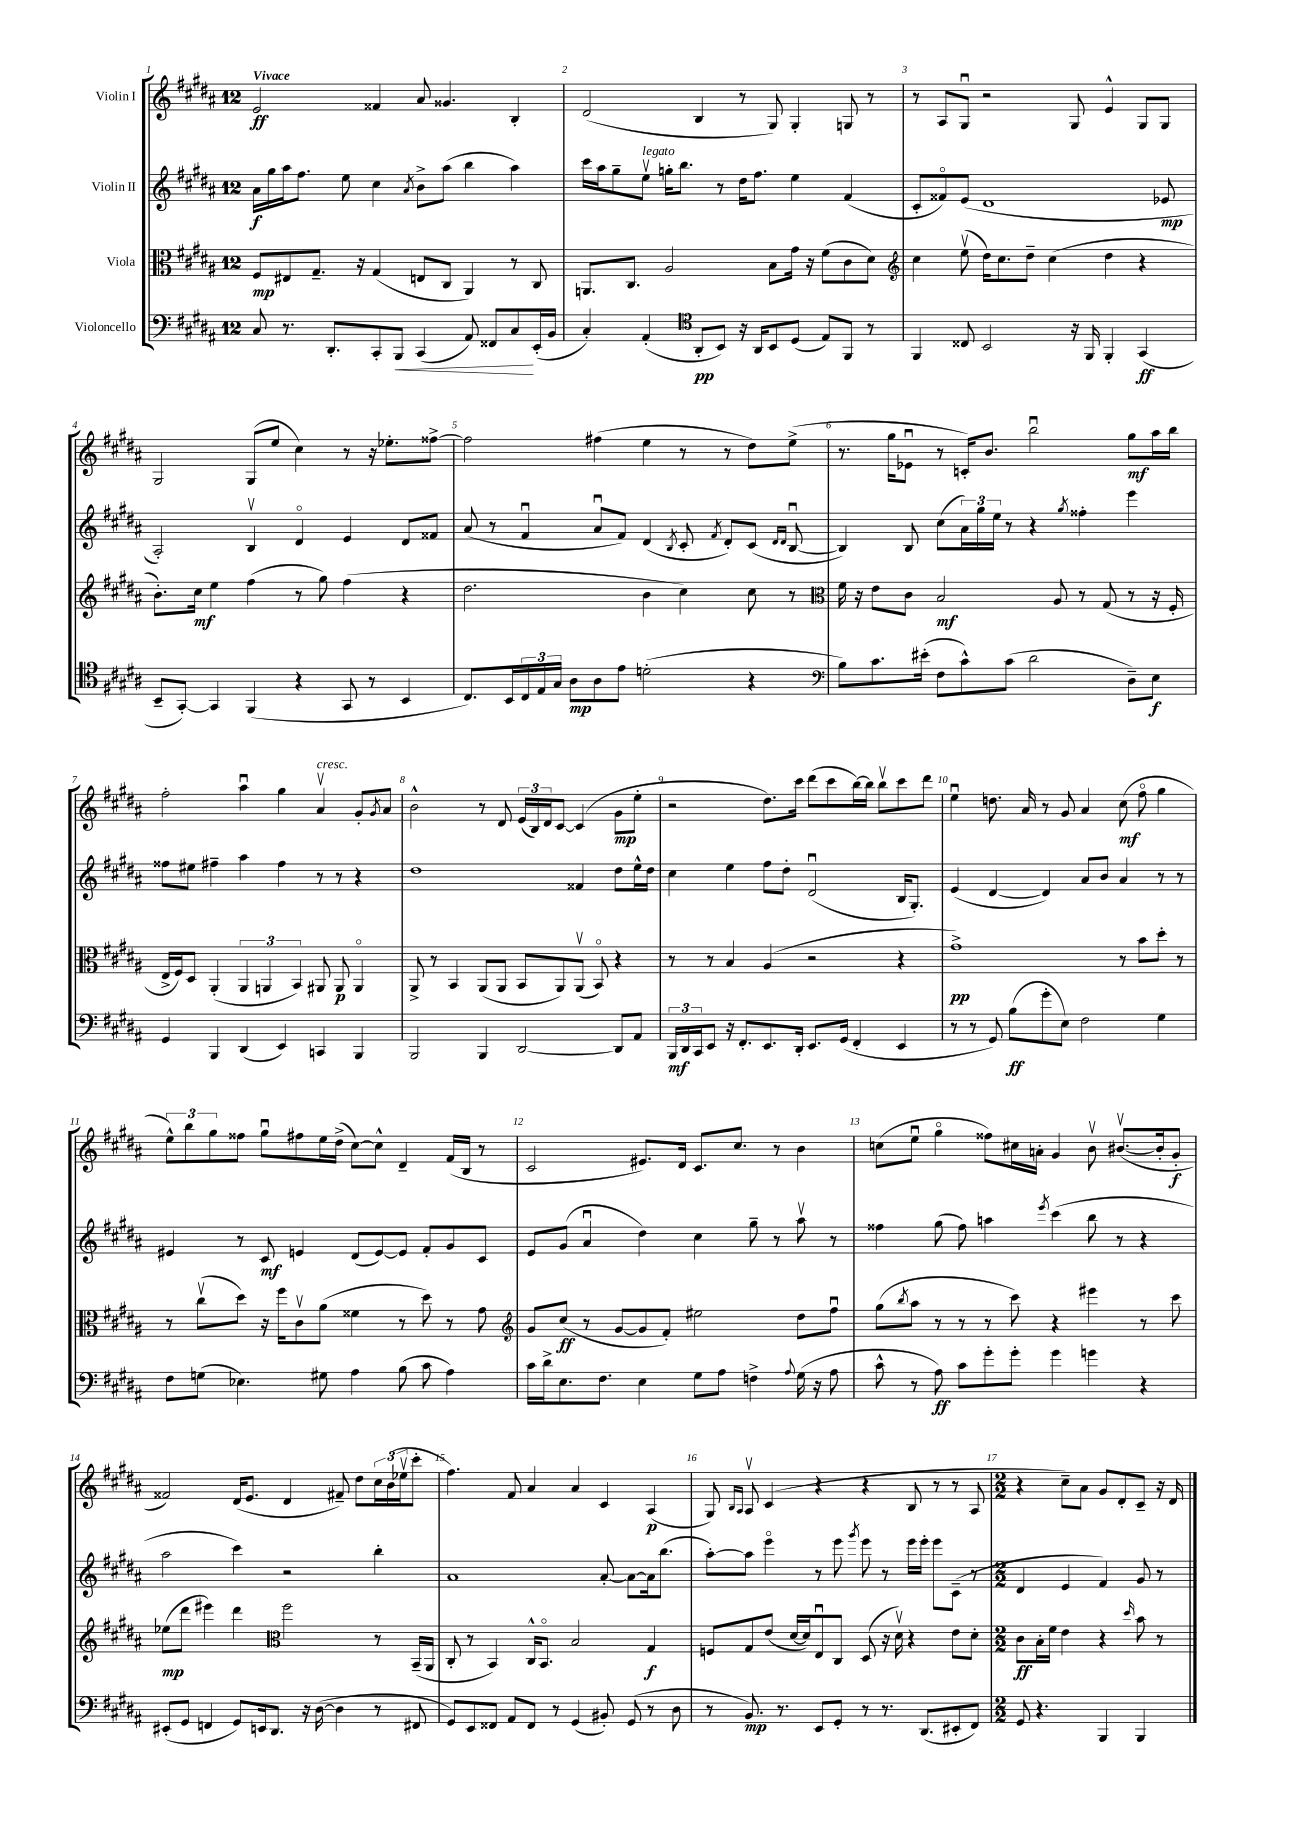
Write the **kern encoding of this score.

**kern	**kern	**kern	**kern
*staff4	*staff3	*staff2	*staff1
*clefF4	*clefC3	*clefG2	*clefG2
*k[f#c#g#d#a#]	*k[f#c#g#d#a#]	*k[f#c#g#d#a#]	*k[f#c#g#d#a#]
*M12/8	*M12/8	*M12/8	*M12/8
8C#/	8F#/L	16a#\LL	2e/
.	.	16gg#\	.
8.r	8E#/	16aa#\J	.
.	.	8.ff#\J	.
.	8.G#~/J	.	.
8.DD#'/L	.	.	.
.	.	8ee\	.
.	16r	.	.
8CC#'/	(4G#/	4cc#\	4f##/
8BBB/J	.	.	.
.	.	8qa#/	.
(4CC#/	8E/L	8b^\L	8a#/
.	8C#/J	(8aa#\J	4.g##/
8AA#/)	4AA#/)	4bb\	.
8FF##/L	.	.	.
8C#/	8r	4aa#\)	4B'/
(16EE'/L	8C#/	.	.
16BB/JJ	.	.	.
=	=	=	=
4C#'/)	8.AA/L	16ccc#\LL	(2d#/
.	.	16aa#\J	.
.	.	8gg#~\	.
.	8.C#/J	.	.
(4AA#'/	.	8eev\J	.
.	2A#/	16gg'\LK	.
.	.	8.bb\J	.
*clefC4	*	*	*
8AA#'/L	.	.	4B/
8BB/J)	.	8r	.
16r	.	16dd#\LK	8r
16AA#/LK	.	8.ff#\J	.
8BB/	8B\L	.	8G#/)
(8D#/J	16g#\Jk	4ee\	4G#'/
.	16r	.	.
8E/L)	(8f#\L	.	.
8FF#/J	8c#\	(4f#/	8G/
8r	8d#\J)	.	8r
=	=	=	=
*	*clefG2	*	*
4FF#/	4cc#\	8c#'/L	8r
.	.	8f##o/)	8A#/L
8C##/	(8eev\	(8e/J	8G#u/J
2BB/	16dd#\LK)	1d#	2r
.	8.cc#\	.	.
.	8dd#~\J	.	.
.	(4cc#\	.	.
16r	.	.	8G#/
16FF#/	.	.	.
4FF#'/	4dd#\	.	4e^^/
(4GG#/	4r	.	8G#/L
.	.	8e-/	8G#/J
=	=	=	=
8BB~/L	8.b'\L)	2A#'/)	2G#/
[8GG#'/J)	.	.	.
.	16cc#\Jk	.	.
4GG#/]	4ee\	.	.
(4FF#/	(4ff#\	4Bv/	(8G#/L
.	.	.	8ee/J
4r	8r	4d#o/	4cc#\)
.	8gg#\)	.	.
8GG#/	(4ff#\	4e/	8r
8r	.	.	16r
.	.	.	8.ee-'\L
4BB/	4r	8d#/L	.
.	.	8f##/J	[8ff##^\J
=	=	=	=
8.C#/L)	2.dd#\	(8a#/	2ff##\]
.	.	8r	.
16BB/L	.	.	.
24C#/	.	4f#u/	.
24E/	.	.	.
24G#/JJ	.	.	.
8A#\L	.	.	.
8A#\	.	8a#u/L	(4ff#\
8e\J	.	8f#/J)	.
(2d'\	4b\	(4d#/	4ee\
.	.	8qB/	.
.	4cc#\)	8c#'/	8r
.	.	8qf#/	.
.	.	8d#'/L)	8r
4r	8cc#\	(8c#/J	8dd#\L)
.	.	16qqd#/LL	.
.	.	16qqd#/JJ	.
.	8r	[8Bu/	(8ee^\J
=	=	=	=
*clefF4	*clefC3	*	*
8B\L)	16f#\	4B/])	8.r
.	16r	.	.
8.c#\	8e\L	.	.
.	.	.	16gg#\LK
.	8c#\J	8B/	8e-u\J
(16e#'\Jk	.	.	.
8F#\L	2B/	(8cc#\L	8r
8c#^^\)	.	24a#\L)	16c'/LK)
.	.	24gg#\	.
.	.	.	8.b/J
.	.	24ee\JJ	.
(8c#\J	.	8r	.
2d#\	.	4r	2bbu\
.	8A#/	.	.
.	.	8qgg#/	.
.	8r	4ff##'\	.
.	(8G#/	.	.
8D#~\L)	8r	4eee\	8gg#\L
8E\J	16r	.	16aa#\L
.	16F#'/	.	16bb\JJ
=	=	=	=
4GG#/	16E^/LL	8ff##\L	2ff#'\
.	16F#/J)	.	.
.	8D#/J	8ee#\J	.
4BBB/	(4AA#'/	4ff#~\	.
(4DD#/	6AA#/	4aa#\	4aa#u\
.	6AA/	.	.
4EE/)	.	4ff#\	4gg#\
.	6BB/)	.	.
4CC/	8AA#/	8r	4a#v/
.	8AA#/	8r	.
4BBB/	4AA#o/	4r	8g#'/L
.	.	.	8qg#/
.	.	.	8a#/J
=	=	=	=
2BBB/	8AA#^/	1dd#	2b^^\
.	8r	.	.
.	4BB/	.	.
4BBB/	(8AA#/L	.	8r
.	8AA#/J	.	8d#/
[2DD#/	8BB/L	.	(24e/LL
.	.	.	24B/)
.	.	.	24d#/J
.	8AA#/)	.	[8c#/J
.	(8AA#v/J	4f##/	(4c#/]
.	8BBo/)	.	.
8DD#/]L	4r	8dd#\L	8g#\L
8AA#/J	.	16ee^^\L	8ee'\J
.	.	16dd#\JJ	.
=	=	=	=
24BBB/LL	8r	4cc#\	2r
24DD#/	.	.	.
24CC#/J	.	.	.
8EE/J	8r	.	.
16r	4B/	4ee\	.
8.FF#'/L	.	.	.
8.EE/	(4A#/	8ff#\L	8.dd#\L)
.	.	8dd#'\J	.
16DD#'/Jk	.	.	16ccc#\Jk
8.EE/L	2r	(2d#u/	(8ddd#\L
.	.	.	8ccc#\
(16GG#/Jk	.	.	.
4FF#'/	.	.	[16bb\L)
.	.	.	16bb\]JJ
.	.	.	8bbv\L
4EE/	4r	16B/LK	8ccc#\
.	.	8.G#'/J)	.
.	.	.	8ddd#\J
=	=	=	=
8r	1g#^)	(4e/	4eeu\
8r	.	.	.
8GG#/)	.	[4d#/	8.dd\
(8B\L	.	.	.
.	.	.	16a#/
8g#'\	.	4d#/])	8r
8E\J)	.	.	8g#/
2F#\	.	8a#/L	4a#/
.	.	8b/J	.
.	8r	4a#/	(8cc#\
.	8b\L	.	8ff#o\
4G#\	8dd#'\J	8r	4gg#\
.	8r	8r	.
=	=	=	=
8F#\L	8r	4e#/	12ee^^\L)
.	.	.	12bb\
(8G\J	(8cc#v\L	.	.
.	.	.	12gg#\
4.E-\)	8dd#\J)	8r	8ff##\J
.	16r	8c#/	8gg#u\L
.	16ff#\LK	.	.
.	8c#v\	4e/	8ff#\
8G#\	(8a#\J	.	16ee\L
.	.	.	(16dd#^\JJ
4A#\	4f##\	(8d#/L	[8cc#\L)
.	.	[8e/)	8cc#^^\]J
(8B\	8r	8e/]J	4d#~/
8c#\	8dd#\)	8f#'/L	.
4A#\)	8r	8g#/	(16f#/LL
.	.	.	16B/JJ
.	8g#\	8c#/J	8r
=	=	=	=
*	*clefG2	*	*
16c#\LL	8g#/L	8e/L	2c#/
16d#^\J	.	.	.
8.E\	(8cc#/J	(8g#/J	.
.	8r	4a#u/	.
8.F#\J	.	.	.
.	[8g#/L	.	.
4E\	8g#/]	4dd#\)	8.e#/L)
.	8f#'/J)	.	.
.	.	.	16d#/Jk
8G#\L	2ee#\	4cc#\	8.c#/L
8A#\J	.	.	.
.	.	.	8.cc#/J
4F^\	.	8gg#~\	.
.	.	8r	8r
8qqA#/	.	.	.
(16G#\	8dd#\L	8aa#v\	4b\
16r	.	.	.
8A#\	8ff#u\J	8r	.
=	=	=	=
8c#^^\	(8gg#\L	4ff##\	(8cc\L
.	8qbb/	.	.
8r	8aa#\J	.	8eeu\J
8A#\)	8r	(8gg#\	4gg#o\
8c#\L	8r	8ff##\)	.
8g#'\	8r	4aa\	8ff##\L)
8g#'\J	8ccc#\)	.	16cc#\L
.	.	.	16a'\JJ
.	.	8qeee/	.
4g#\	4r	(4ccc#\	4g#/
4g\	4eee#\	8bb\	8bv\
.	.	8r	([8.b#v/L
4r	8r	4r	.
.	.	.	16b#'/]k
.	8ccc#\	.	8g#'/J
=	=	=	=
(8EE#'/L	(8ee-\L	2aa#\	2f##/)
8GG#/J	8ddd#\J	.	.
4FF/	4eee#\)	.	.
8GG#/L)	4ddd#\	4ccc#\)	(16d#/LK
.	.	.	8.e/J
16EE/k	.	.	.
8.DD#/J	.	.	.
*	*clefC3	*	*
.	2ff#\	2r	4d#/
16r	.	.	.
([16D#\	.	.	.
4D#\]	.	.	8f#~/)
.	.	.	8dd#\L
8r	8r	4bb'\	24cc#\L
.	.	.	(24b\
.	.	.	24ee-v\J
8FF#/	(16BB~/LL	.	8ccc#'\J
.	16AA#/JJ	.	.
=	=	=	=
8GG#/L)	8C#'/	1a#	4.ff#\)
8EE/	8r	.	.
8FF##/J	4BB/)	.	.
8AA#/L	.	.	8f#/
8FF##/J	16C#^^/LK	.	4a#/
.	8.BBo/J	.	.
8r	.	.	.
(4GG#/	2B/	.	4a#/
8BB#'/)	.	[8a#'/	4c#/
(8GG#/	.	8a#\_L	.
8r	4G#/	16a#\]k	(4A#/
.	.	(8.bb\J	.
8D#\	.	.	.
=	=	=	=
8r	8F/L	[8aa#'\L)	8G#/)
.	.	.	16qqB/LL
.	.	.	16qqA#/JJ
8.BB/)	8G#/	8aa#\]J	8A#v/
.	(8e/J	4eeeo\	(4c#/
8.r	.	.	.
.	[16d#/LL	.	.
.	16d#/]J)	.	.
8EE/L	8Eu/	8r	4r
8GG#'/J	8C#/J	8eee\	.
.	.	8qggg#/	.
8r	(8D#/	8eee\	4r
8.r	16r	8r	.
.	16d#v\)	.	.
.	4r	16eee\LL	8B/
(8.DD#/L	.	16eee'\JJ	.
.	.	8eee\L	8r
8EE#'/	8e\L	(8c#~\J	8r
8FF#/J)	8d#'\J	8r	8A#/
=	=	=	=
*M2/2	*M2/2	*M2/2	*M2/2
8GG#/	8c#\L	4d#/	4r
4.r	16B'\L	.	.
.	16f#\JJ	.	.
.	4e\	4e/	8cc#~\L)
.	.	.	8a#\J
4BBB/	4r	4f#/)	8g#/L
.	.	.	8d#'/
.	16qqdd#/	.	.
4BBB/	8b\	8g#/	8c#~/J
.	8r	8r	16r
.	.	.	16d#/
==	==	==	==
*-	*-	*-	*-
